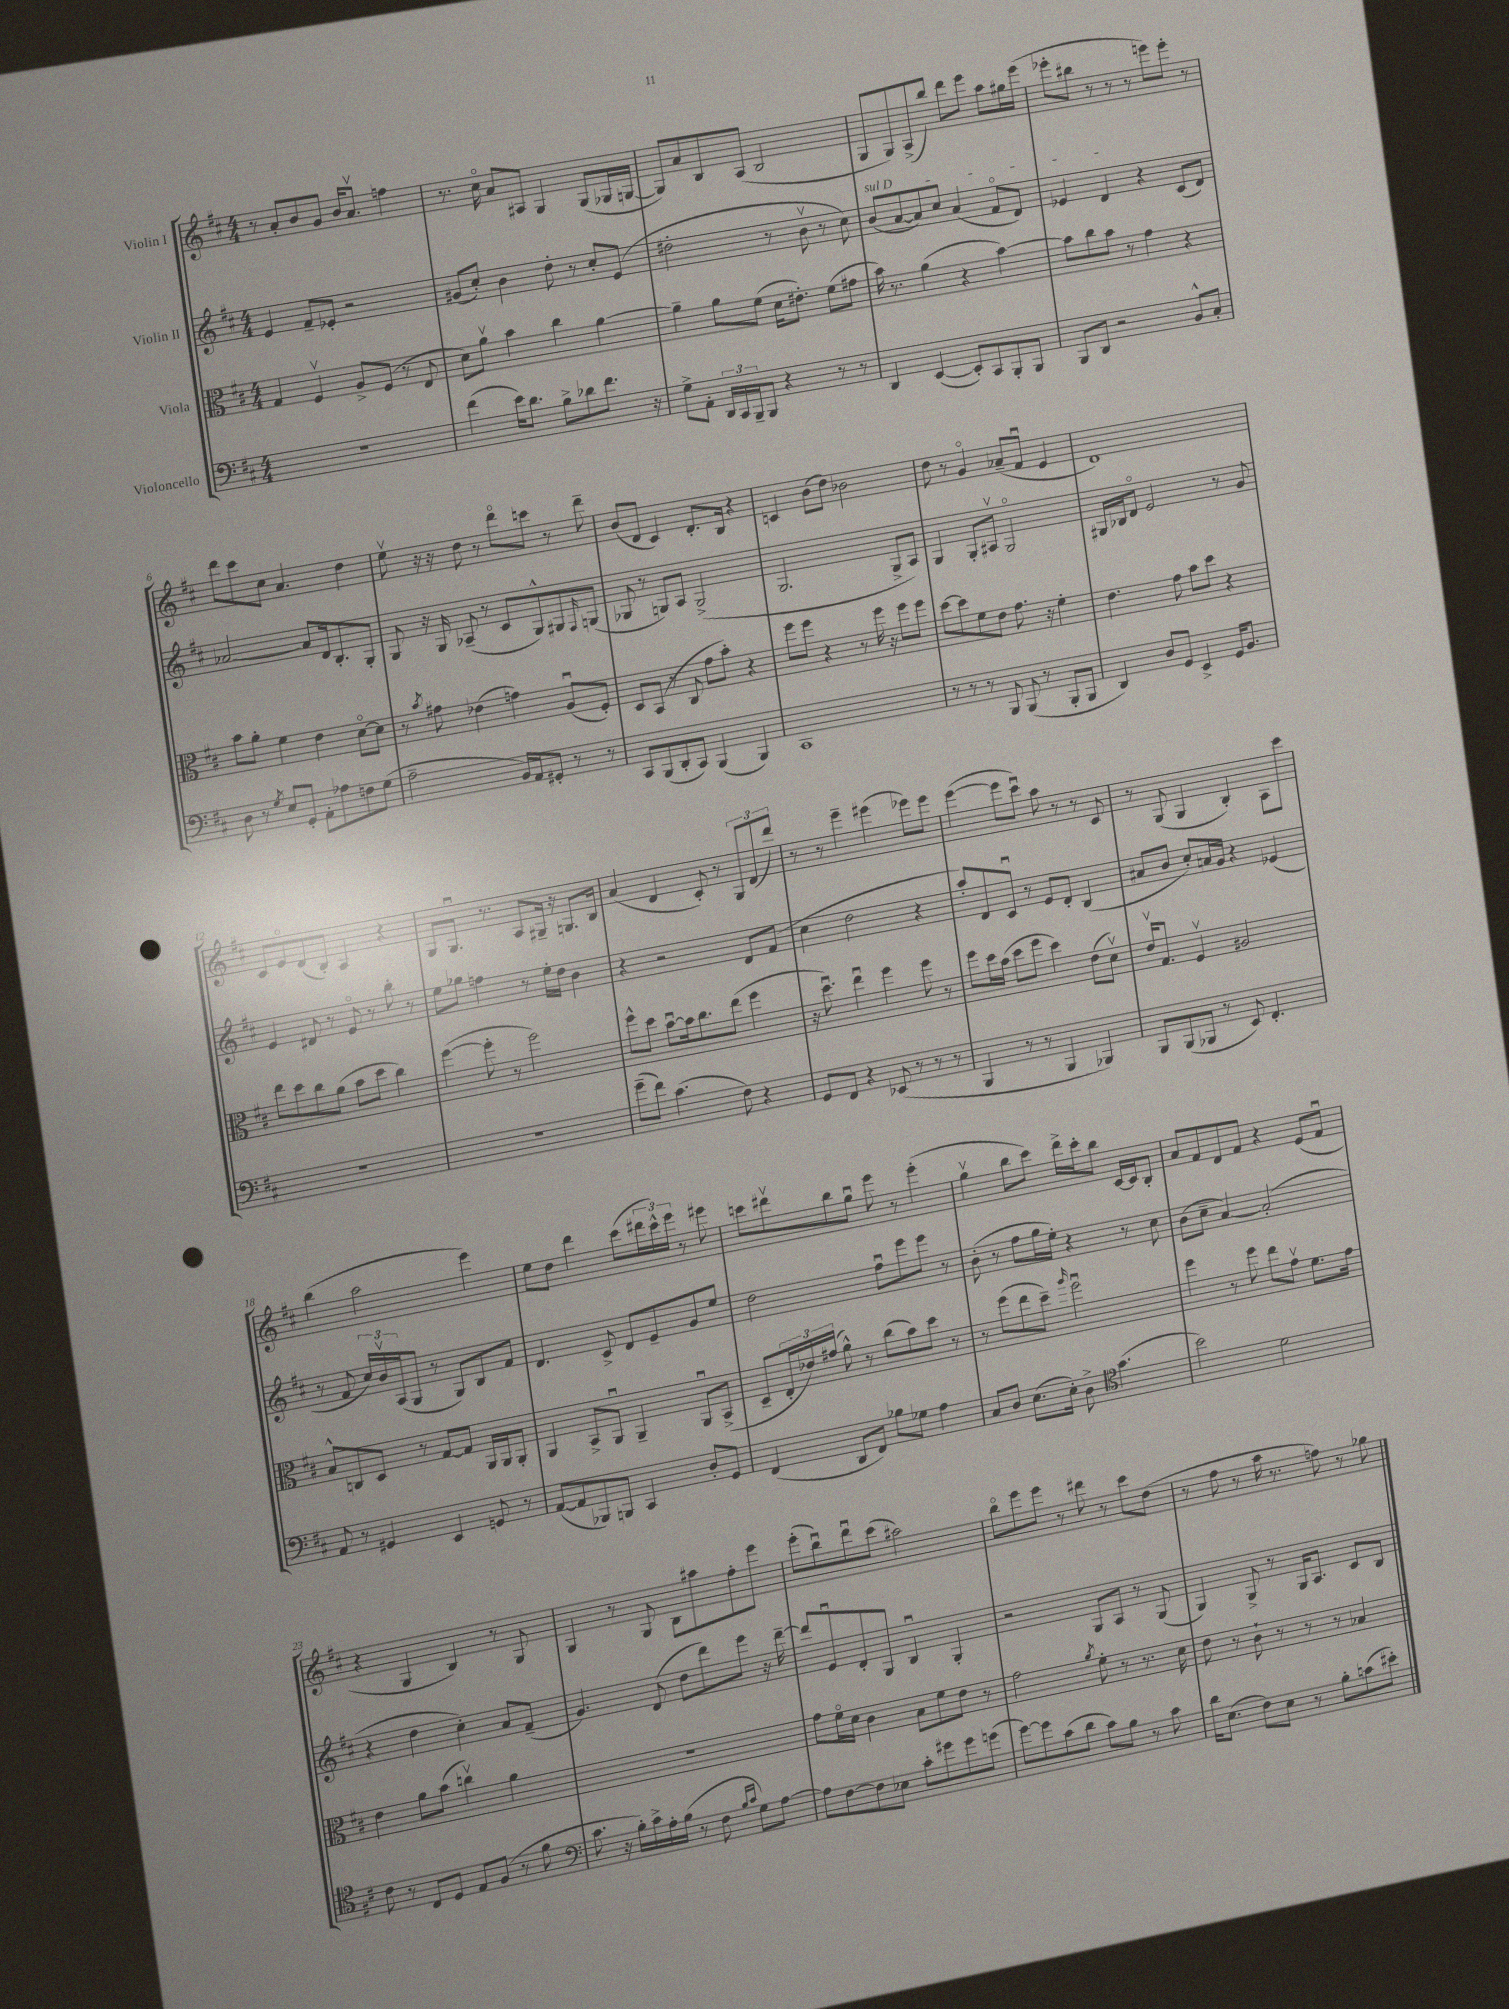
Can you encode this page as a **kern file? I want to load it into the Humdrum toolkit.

**kern	**kern	**kern	**kern
*part4	*part3	*part2	*part1
*staff4	*staff3	*staff2	*staff1
*I"Violoncello	*I"Viola	*I"Violin II	*I"Violin I
*clefF4	*clefC3	*clefG2	*clefG2
*k[f#c#]	*k[f#c#]	*k[f#c#]	*k[f#c#]
*M4/4	*M4/4	*M4/4	*M4/4
=1	=1	=1	=1
1r	4G/	4e/	8r
.	.	.	8a'/L
.	4F#v/	8f#~/L	8b/
.	.	8e-X'/J	8g/J
.	8A^/L	2r	16b/KL
.	.	.	8.av/J
.	(8F#/J	.	.
.	8r	.	4ffn\
.	8E/	.	.
=2	=2	=2	=2
(4f#\	8d\L)	(8g#X/L	8.r
.	8av\J	8cc#'/J)	.
.	.	.	16cc#\
16e\KL)	4b\	4b\	8a/L
8.d\J	.	.	.
.	.	.	8A#X/J
8B^\L	4cc#\	8dd'\	4G/
8d-X\	.	8r	.
8.f#\J	[4a\	8cc#'/L	(8G/L
.	.	(8e/J	16G-X/L
16r	.	.	[16Gn/JJ
=3	=3	=3	=3
8G^\L	4a~\]	2dd#X'\	8G/L])
8AA'\J	.	.	8a/
24DD/LL	8a\L	.	8B/
24CC#/	.	.	.
24BBB~/J	.	.	.
8BBB/J	(8f#\J	.	(8A/J
4r	16d\KL	8r	2B/
.	8.e#X'\J)	.	.
.	.	8bv\	.
8r	(8f#\L	8r	.
8r	8g#X\J	8cc#\)	.
=4	=4	=4	=4
!	!	!LO:TX:a:i:t=sul D	!
4DD/	16b\)	(8b/L	8G/L
.	8.r	.	.
.	.	[8a/	8G/)
([4EE/	(4a\	8a/])	(8A^/
.	.	8cc#/J	8bb/J)
8EE'/L])	4r	(4a/	8ddd\L
8CC#/	.	.	8eee\J
8BBB'/	[4b\)	8f#/L	8aa\L
8BBB/J	.	8d/J)	16gg#X\L
.	.	.	(16eee\JJ
=5	=5	=5	=5
8BBB/L	8b\L]	4e-X/	8eee-X'\L
8DD/J	8cc#\	.	8bb#X\J
2r	8b\J	4d/	8r
.	8r	.	8r
.	4g\	4r	8r
.	.	.	8eeen\L)
8BB^^/L	4r	(8c#/L	8eee'\J
8C#'/J	.	8d/J)	8r
!!LO:LB:g=z
=6	=6	=6	=6
8D\	8b\L	[2a-X/	8ddd\L
8r	8a'\J	.	8ccc#\
8qG/	.	.	.
8E/L	4f#\	.	8cc#\J
8GG'/J	.	.	4.a/
8AA'\L	4e\	8a-/L]	.
8A-X\	.	16d/k	.
.	.	8.B'/	.
8Fn\	[8d\L	.	4dd\
(8G\J	8d\J]	8G'/J	.
=7	=7	=7	=7
2A~\	8r	8G/	8eev\
.	8qb/	.	.
.	8g#X\	16r	16r
.	.	16G/	16r
.	(4e-X\	(8A-X~/	8dd\
.	.	8r	8r
16BB/LL)	4gn\)	8c#/L	8ddd\L
16AA/J	.	.	.
8GG#X'/J	.	8G^^/)	8cccn\J
8r	(8Au/L	8G#X/	8r
.	.	16qqF#/	.
8r	8F#'/J)	(8Gn/J	8ddd~\
=8	=8	=8	=8
8CC#/L	8D/L	8G-X/	(8b/L
(8BBB/	(8BB/J	8r	8d/J
8DD'/	8r	8Gn/L)	4c#/)
8CC#/J)	8C#/	8A/J	.
(4BBB/	8g\L	(2G^/	8.d'/L
.	8b'\J)	.	.
.	.	.	16B/Jk
4BBB/)	4r	.	4r
=9	=9	=9	=9
1CC#	8ff#\L	2.G/	4cn/
.	8ff#\J	.	.
.	4r	.	(8b\L
.	.	.	8dd\J)
.	8r	.	2b-X\
.	16ff#\	.	.
.	16r	.	.
.	8ff#\L	8G^/L	.
.	8ff#\J	8A/J)	.
=10	=10	=10	=10
8r	[8dd\L	4G/	8dd\
8r	8dd\]	.	8r
8r	8f#\	8G'/L	4g/
8BBB/	8e\J	8A#Xv/J	.
(8BBB/	8.g\	2G/	(8a-X~/L
8r	.	.	8f#u/J
.	16r	.	.
8BBB'/L	4f#'\	.	4e/
8BBB/J	.	.	.
=11	=11	=11	=11
4DD/)	4.e\	16G#X/LL	1d)
.	.	16B-X/J	.
.	.	8d/J	.
8D/L	.	2e/	.
8GG/J	8g\	.	.
4EE^/	8b\L	.	.
.	8dd\J	.	.
16GG/KL	4r	8r	.
8.BB/J	.	.	.
.	.	8g/	.
!!LO:LB:g=z
=12	=12	=12	=12
1r	8ee\L	4e/	8c#/L
.	8dd\	.	8e/
.	8cc#\	8d#X/	(8d/
.	(8a\J	8r	8B'/J)
.	8b\L	8e/	4A/
.	8dd\J	8r	.
.	4cc#\)	8bb'\	4r
.	.	8r	.
=13	=13	=13	=13
1r	([4ff#\	8ee\L	8G/L
.	.	8gg-X\J	8.Gu/J
.	8ff#'\]	4ffn\	.
.	.	.	8.r
.	8r	.	.
.	2ff#\)	8r	8A/L
.	.	16ee'\LL	16G#X~/Jk
.	.	16dd\JJ	16r
.	.	4b\	8.Gn/L
.	.	.	16B/Jk
=14	=14	=14	=14
(8g~\L	8ff#^^\L	4r	(4a/
8f#\J)	8dd\J	.	.
(4.c#\	[8bu\L	2r	4d/
.	16b\k]	.	.
.	8.cc#\	.	.
.	.	.	8c#'/)
8F#\)	(8ee\J	.	8r
4r	4ff#\	8d/L	12G/L
.	.	.	(12d/
.	.	(8f#/J	.
.	.	.	12ddd/J)
=15	=15	=15	=15
8GG/L	16r	4cc#\	8r
.	8.ddu\)	.	.
8FF#/J	.	.	8r
4r	4eeu\	2dd\	4eee~\
(8EE-X/	4ff#\	.	(4eee#X\
8r	.	.	.
8r	8ff#\	4r	8eee-X\L)
8r	8r	.	8eee-\J
=16	=16	=16	=16
4BBB/	8ff#\L	8aa'/L)	([4eee\
.	16dd\L	8d/	.
.	(16b\JJ	.	.
8r	8dd\L	8c#u/J	8eee\L]
8r	8ff#\J	8r	8ccc#u\J)
4BBB/	4dd\)	8e/L	8aa\
.	.	8d'/J	8r
4BBB-X/)	(8e\L	(4B/	8r
.	8dv\J)	.	8c#/
=17	=17	=17	=17
8BBB/L	16ev/KL	8a#X/L	8r
.	8.G/J	.	.
(8BBB/	.	8b/J	(8G/
8BBB-X/J	4F#v/	8cc#'/L)	4G/
8r	.	16an/L	.
.	.	16g/JJ	.
8EE/)	2A#X/	4r	4B'/)
4.FF#'/	.	.	.
.	.	(4e-X/	8A\L
.	.	.	8ccc#\J
!!LO:LB:g=z
=18	=18	=18	=18
8AA/	8B^^/L	8r	(4bb\
8r	8Cn/	8f#/	.
4GG#X/	8D/J	24cc#/LL)	2aa\
.	.	24bv/	.
.	.	(24A/J	.
.	8r	8G/J	.
4EE/	[8G/L	8r	.
.	8G/J]	8G/L)	.
8GGn/	16AA/LL	8B/	4eee\)
.	16AA/J	.	.
8r	8AA'/J	8f#/J	.
=19	=19	=19	=19
([8AA/L	4AA/	4.d/	8ee\L
8AA/]	.	.	8dd\J
8BBB-X/)	8BB^/L	.	4ddd\
8BBBn/J	8AAu/J	8c#^/	.
4CC#/	4AA~/	8d/L	(8ccc#\L
.	.	8e~/	24ddd#X\L
.	.	.	24ccc#^^\)
.	.	.	24eee\JJ
8D'/L	8AAu/L	8g/	8r
8GG/J	(8BB^/J	8ee/J	8eee#X\
=20	=20	=20	=20
(4FF#/	8D~/L	2dd\	8cccn\L
.	24E'/L	.	8ddd#Xv\
.	24e-X/)	.	.
.	(24g#X/JJ	.	.
8DD/L	8a^^\)	.	8bb\
8FF#/J)	8r	.	8ggu\J
8B-X\L	(8cc#\L	8ff#u\L	8eee\
8G-X\J	8b\)	8eee\	8r
4A\	8dd\J	8eee\J	(4eee'\
.	8r	8r	.
=21	=21	=21	=21
8C#/L	8r	(8b'\	4ggv\
8D/J	(8ff#\L	8r	.
(8.E\L	8ee\	8ff#\L	8bb\L
.	8dd~\J)	16gg\L	8ccc#\J)
16E'\Jk)	.	16ee'\JJ)	.
.	16qqaa/	.	.
8D^\	2ff#u\	4r	16ddd^\LL
.	.	.	16ccc#'\J
*clefC4	*	*	*
(4.g\	.	.	8bb\J
.	.	8r	[16c#/LL
.	.	.	16c#/J]
.	.	8cc#\	8B'/J
=22	=22	=22	=22
2b\)	4ff#\	(8b\L	8a/L
.	.	8cc#~\J	8f#/
.	8r	[4a/)	8d/
.	8ff#\	.	8f#/J
2d\	8ee\L	(2a'/]	4r
.	8gv\J	.	.
.	8.f#\L	.	(8e/L
.	.	.	8f#u/J
.	16g\Jk	.	.
!!LO:LB:g=z
=23	=23	=23	=23
8c#\	4e\	4r	4r
8r	.	.	.
8C#/L	8a\L	4dd\	4G/
8D/J	(8b\J	.	.
8E/L	4ccnv\)	4cc#'\)	4B/)
(8F#/J	.	.	.
8r	4a\	8a/L	8r
8f#\	.	(8f#~/J	8G/
=24	=24	=24	=24
*clefF4	*	*	*
8.c#\	1r	4.g/)	4G/
16r	.	.	.
16B'\LL)	.	.	8r
16c#^\	.	.	.
16A'\	.	(8d/	8G/
(16B\JJ	.	.	.
8r	.	8dd\L	8B\L
8F#\	.	8ddd\)	8aa#X\
16qqB/LL	.	.	.
16qqc#/JJ	.	.	.
8G\L)	.	8eee\J	8ff#'\
[8A\J	.	16r	8eee\J
.	.	[16ddd~\	.
=25	=25	=25	=25
8A\L]	8g\L	8ddd/L]	(8eee'\L
[8F#\	16f#\L	8eu/	8bbu\)
.	16d\JJ	.	.
8F#\]	4c#\	8d'/	8dddu\
8E-X\J	.	8G/J	(8ccc#\J
8c#'\L	8B\L	4Bu/	2aa#X\)
8g#X\	8f#\	.	.
8g#\	8e\J	4G'/	.
(8gn\J	8r	.	.
=26	=26	=26	=26
[8g\L)	2g\	2r	8bb\L
8g\]	.	.	8eee\
(8c#\	.	.	8eee\J
8d\J	.	.	8r
.	8qa/	.	.
8c#\L)	8f#'\	8G/L	8ddd#X\
8B\J	8r	8A/J	8r
8r	8.r	8r	8ccc#\L
8c#\	.	(8G/	(8dd\J
.	16d\	.	.
=27	=27	=27	=27
16d\KL	8e\	4G/)	8r
(8.E\J	.	.	.
.	8r	.	8ff#\
8F#\L)	8c#`\	8G^/	8r
8E\J	8r	8r	16aa\
.	.	.	8.r
8r	8r	16G/KL	.
.	.	8.A/J	.
8B'\L	8r	.	8ffn\)
(8cn\	4B-X/	8c#/L	8r
8e#X'\J)	.	8B/J	8gg-X\
==	==	==	==
*-	*-	*-	*-
